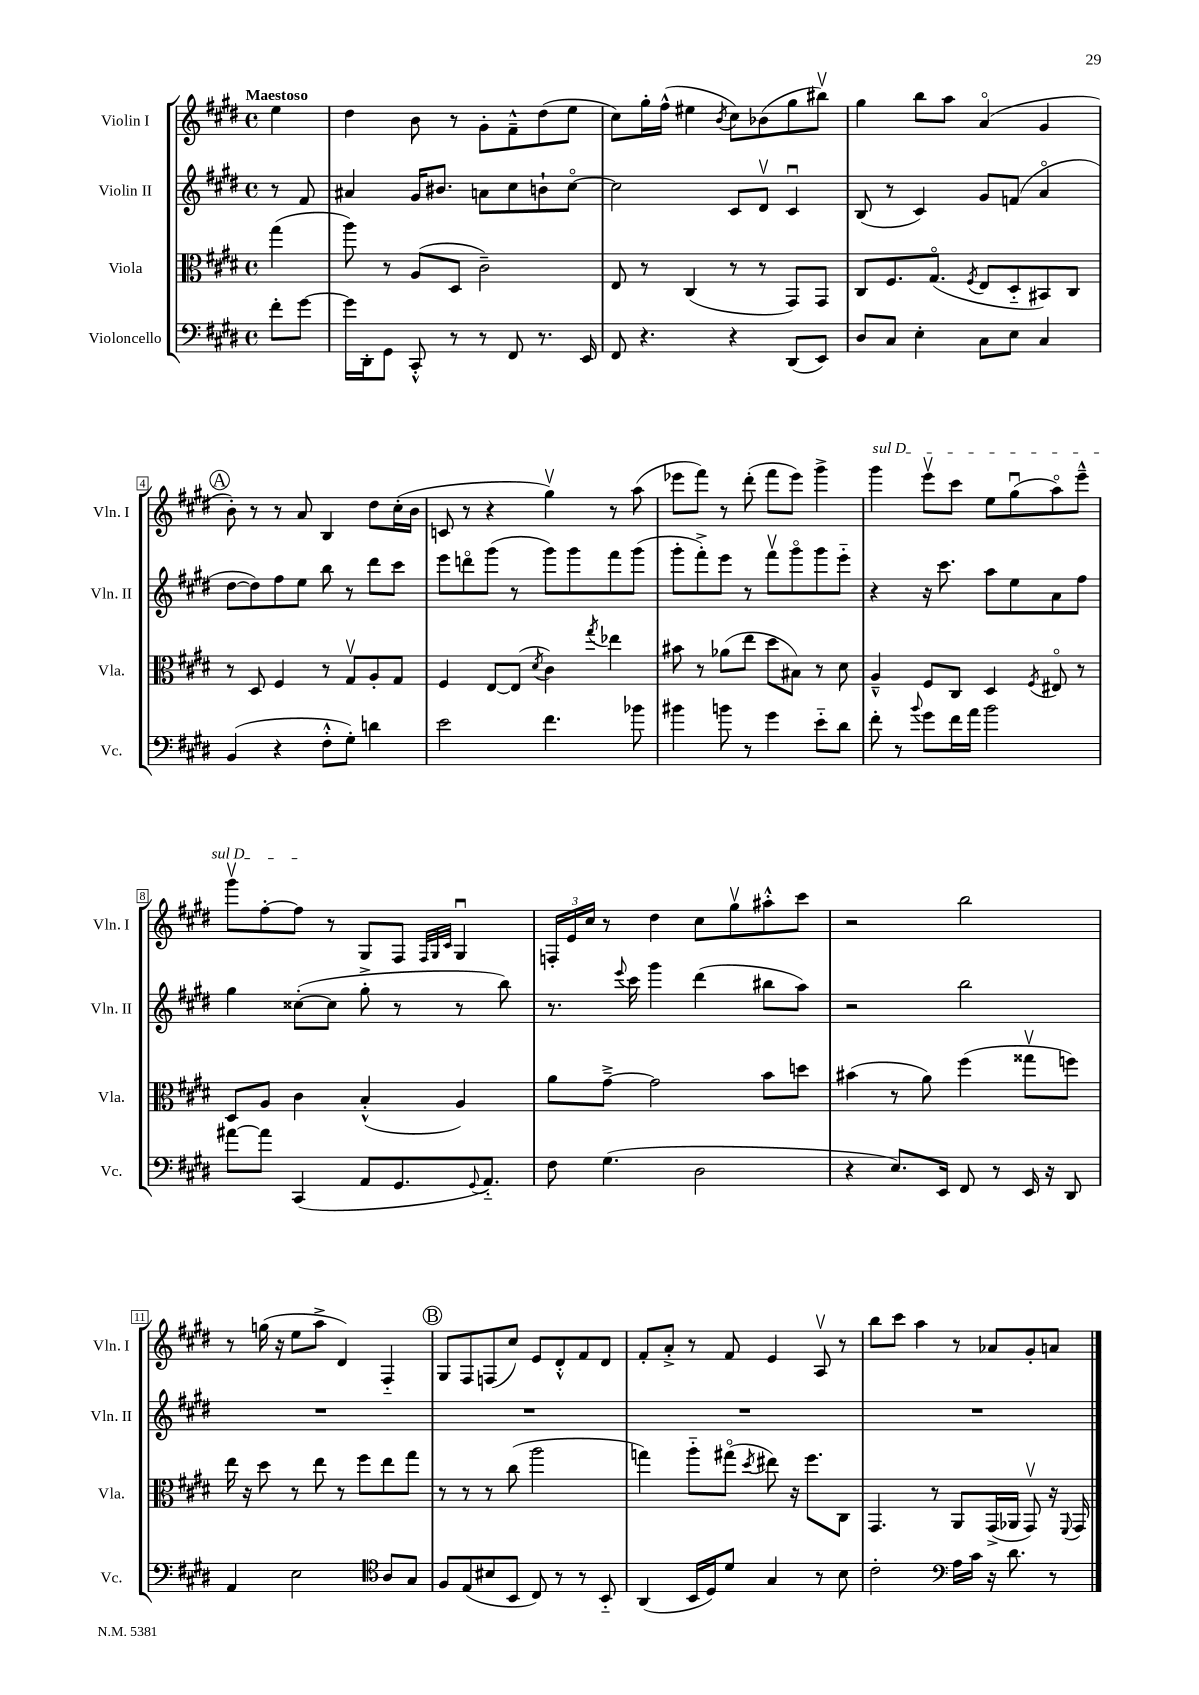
<<
\new StaffGroup <<
\new Staff = "s0" \with { instrumentName = "Violin I" shortInstrumentName = "Vln. I" } {
    \clef treble \key e \major \defaultTimeSignature \time 4/4 \partial 4 \tempo "Maestoso"
    e''4 |
    dis''4 b'8 r8 gis'8-. fis'8---^ dis''8( e''8 |
    cis''8) gis''16-. fis''16-^( eis''4 \acciaccatura { b'8 } cis''8) bes'8( gis''8 bis''8\upbow) |
    gis''4 b''8 a''8 a'4\flageolet( gis'4 |
    \mark \markup { \circle "A" } b'8-.) r8 r8 a'8 b4 dis''8 cis''16-.( b'16 |
    c'8 r8 r4 gis''4\upbow) r8 a''8( |
    ees'''8 fis'''8) r8 dis'''8-.( fis'''8 ees'''8) gis'''4-> |
    \once \override TextSpanner.bound-details.left.text = \markup { \italic "sul D" } gis'''4\startTextSpan e'''8\upbow cis'''8 e''8 gis''8\downbow( a''8\flageolet) e'''8---^ |
    gis'''8\upbow fis''8~-. fis''8\stopTextSpan r8 gis8 fis8 \grace { fis32 gis32 cis'32 } gis4\downbow |
    \tuplet 3/2 { f16-. e'16 cis''16 } r8 dis''4 cis''8 gis''8\upbow ais''8-.-^ cis'''8 |
    r2 b''2 |
    r8 g''16( r16 e''8 a''8-> dis'4) fis4-_ |
    \mark \markup { \circle "B" } gis8 fis8 f8( cis''8) e'8 dis'8-.-^ fis'8 dis'8 |
    fis'8-. a'8-.-> r8 fis'8 e'4 a8\upbow r8 |
    b''8 cis'''8 a''4 r8 aes'8 gis'8-. a'8 \bar "|." |
}
\new Staff = "s1" \with { instrumentName = "Violin II" shortInstrumentName = "Vln. II" } {
    \clef treble \key e \major \defaultTimeSignature \time 4/4 \partial 4
    r8 fis'8 |
    ais'4 gis'16 bis'8. a'8 cis''8 b'8-! cis''8~\flageolet |
    cis''2 cis'8 dis'8\upbow cis'4\downbow |
    b8( r8 cis'4) gis'8 f'8( a'4\flageolet |
    \mark \markup { \circle "A" } dis''8~ dis''8) fis''8 e''8 b''8 r8 dis'''8 cis'''8 |
    e'''8 d'''8\flageolet gis'''8( r8 gis'''8) gis'''8 fis'''8 gis'''8( |
    gis'''8-. fis'''8-.->) e'''8 r8 fis'''8\upbow gis'''8\flageolet gis'''8 e'''8-_ |
    r4 r16 cis'''8. a''8 e''8 a'8 fis''8 |
    gis''4 cisis''8~-.( cisis''8 gis''8-.-> r8 r8 b''8) |
    r8. \appoggiatura { e'''8 } cis'''16 gis'''4 dis'''4( bis''8 a''8) |
    r2 b''2 |
    R1 |
    \mark \markup { \circle "B" } R1 |
    R1 |
    R1 \bar "|." |
}
\new Staff = "s2" \with { instrumentName = "Viola" shortInstrumentName = "Vla." } {
    \clef alto \key e \major \defaultTimeSignature \time 4/4 \partial 4
    gis''4( |
    a''8) r8 a8( dis8 cis'2--) |
    e8 r8 cis4( r8 r8 gis,8) gis,8 |
    cis8 fis8. gis8.\flageolet( \acciaccatura { fis8 } e8 dis8-_ bis,8) cis8 |
    \mark \markup { \circle "A" } r8 dis8 fis4 r8 gis8\upbow a8-. gis8 |
    fis4 e8~ e8( \acciaccatura { dis'8 } cis'4) \acciaccatura { gis''8 } ees''4 |
    bis'8 r8 aes'8( e''8 dis''8 bis8) r8 dis'8 |
    a4---^ fis8 cis8 dis4 \acciaccatura { fis8 } eis8\flageolet r8 |
    dis8 a8 cis'4 b4-.-^( a4) |
    a'8 gis'8~---> gis'2 b'8 d''8 |
    bis'4( r8 a'8) fis''4( gisis''8\upbow f''8) |
    e''16 r16 dis''8 r8 e''8 r8 fis''8 e''8 gis''8 |
    \mark \markup { \circle "B" } r8 r8 r8 cis''8( a''2 |
    g''4) a''8-_ gis''8\flageolet( \acciaccatura { dis''8 } eis''8) r16 fis''8. cis8 |
    gis,4. r8 a,8 gis,16->( aes,16 gis,8\upbow) r16 \appoggiatura { fis,8 } gis,16 \bar "|." |
}
\new Staff = "s3" \with { instrumentName = "Violoncello" shortInstrumentName = "Vc." } {
    \clef bass \key e \major \defaultTimeSignature \time 4/4 \partial 4
    fis'8-. gis'8~ |
    gis'16 dis,16-. gis,8 cis,8-.-^ r8 r8 fis,8 r8. e,16 |
    fis,8 r4. r4 dis,8( e,8) |
    dis8 cis8 e4-. cis8 e8 cis4 |
    \mark \markup { \circle "A" } b,4( r4 fis8-.-^ gis8-.) d'4 |
    e'2 fis'4. bes'8 |
    bis'4 b'8 r8 gis'4 e'8-_ dis'8 |
    fis'8-. r8 \appoggiatura { b'8 } gis'8 fis'16 a'16 b'2 |
    ais'8~ ais'8 cis,4( a,8 gis,8. \appoggiatura { gis,8 } a,8.-_) |
    fis8 gis4.( dis2 |
    r4 e8.) e,16 fis,8 r8 e,16 r16 dis,8 |
    a,4 e2 \clef tenor a8 gis8 |
    \mark \markup { \circle "B" } fis8 e8( bis8 b,8 cis8) r8 r8 b,8-_ |
    a,4( b,16 dis16) dis'8 gis4 r8 b8 |
    cis'2-. \clef bass a16 cis'16 r16 dis'8. r8 \bar "|." |
}
>>
>>
\layout { \context { \Score \override BarNumber.stencil = #(make-stencil-boxer 0.1 0.3 ly:text-interface::print) } }
